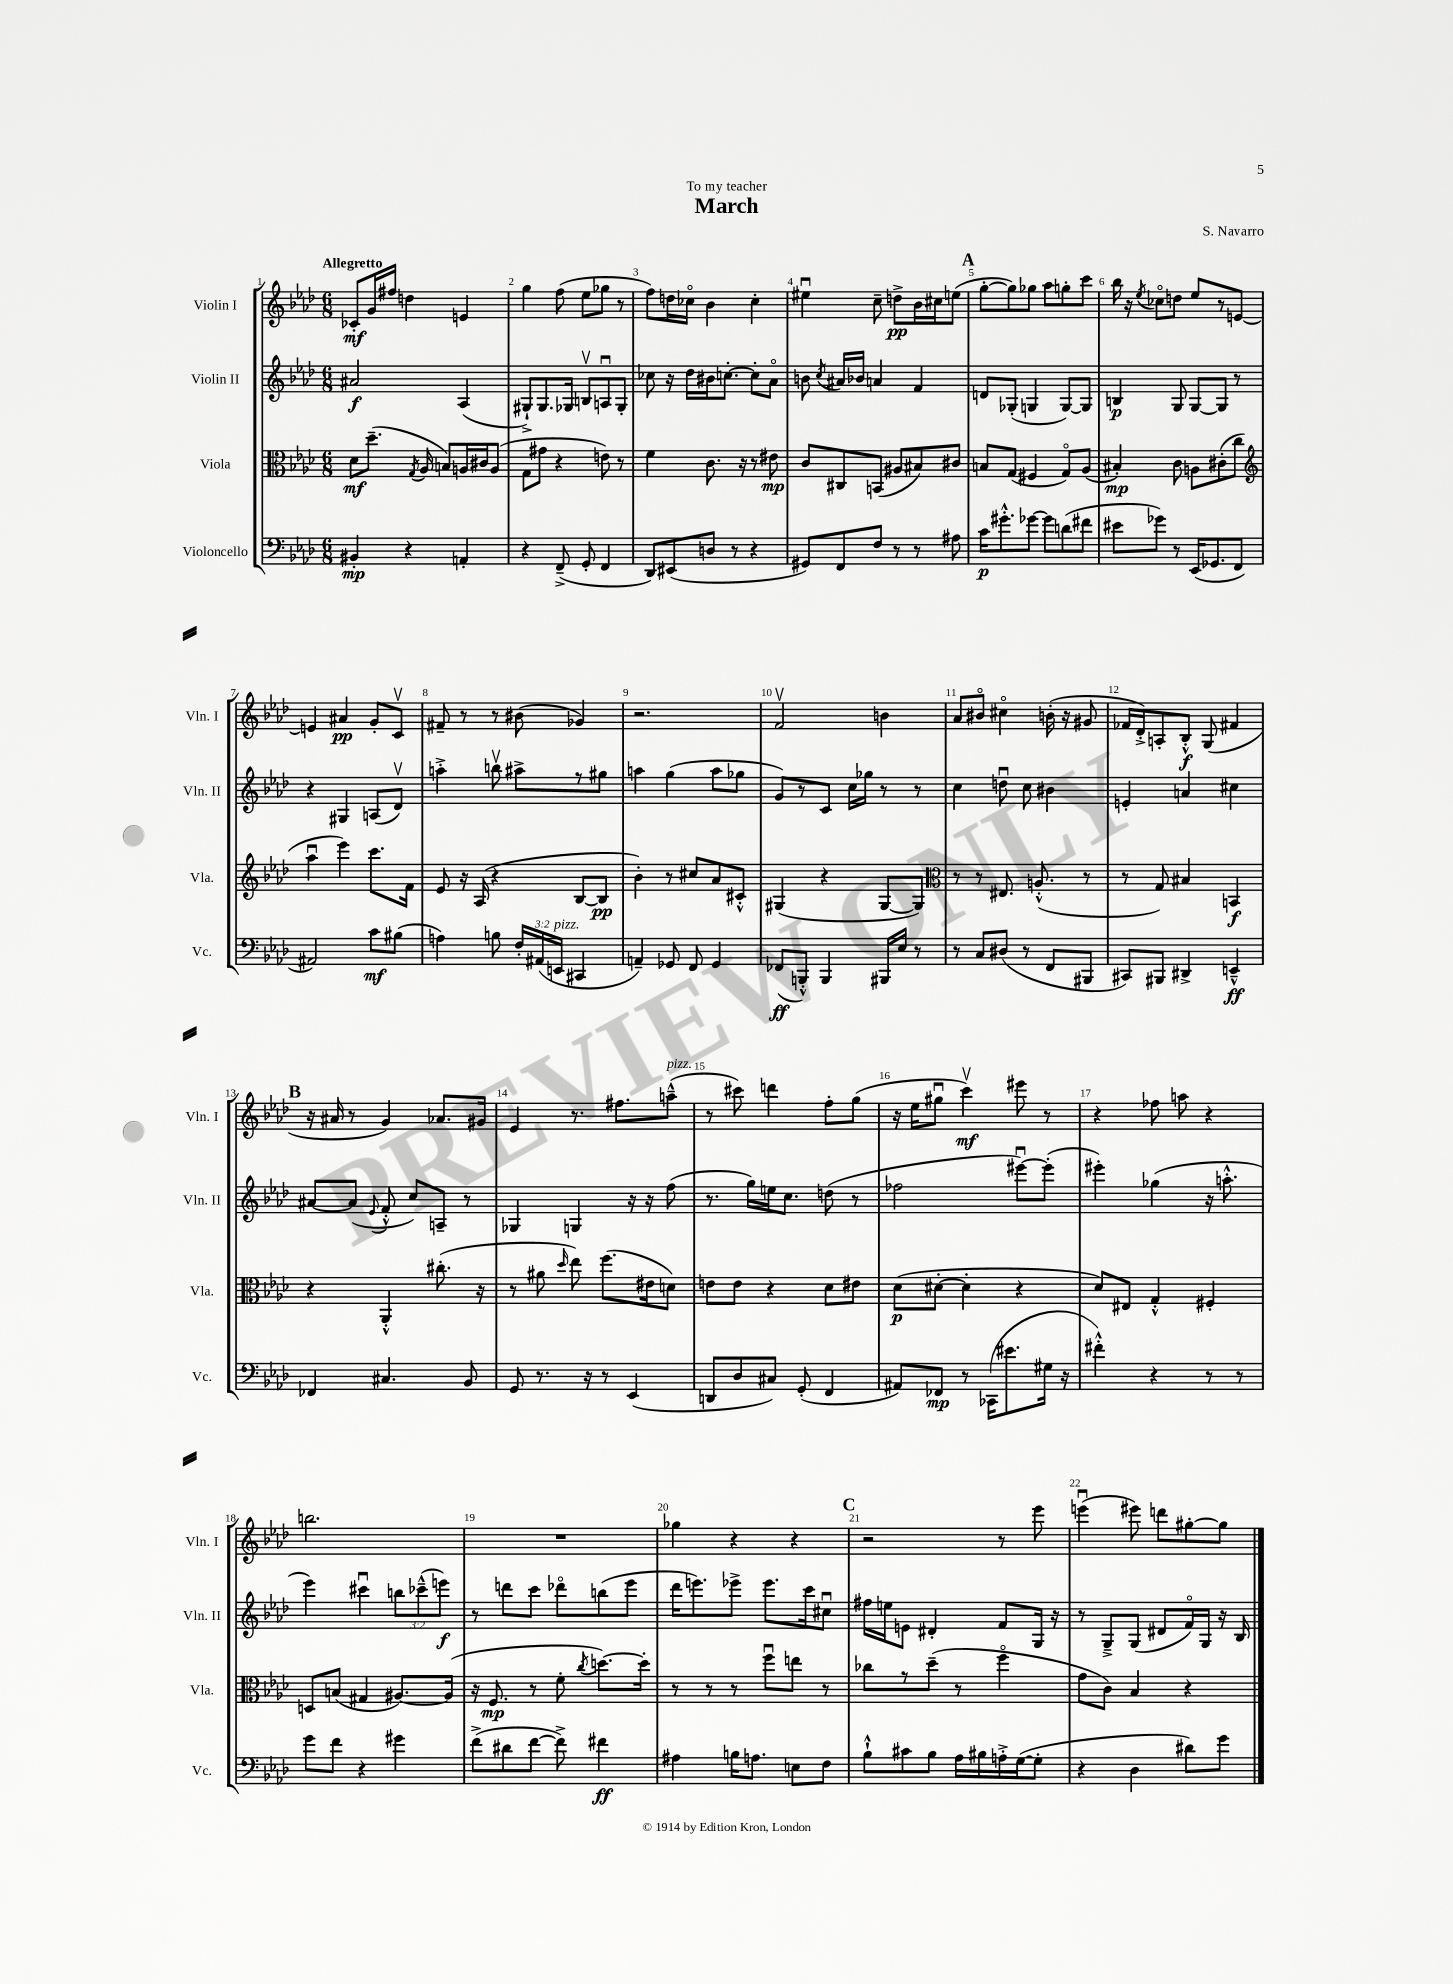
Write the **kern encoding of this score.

**kern	**dynam	**kern	**dynam	**kern	**dynam	**kern	**dynam
*part4	*part4	*part3	*part3	*part2	*part2	*part1	*part1
*staff4	*staff4	*staff3	*staff3	*staff2	*staff2	*staff1	*staff1
*I"Violoncello	*	*I"Viola	*	*I"Violin II	*	*I"Violin I	*
*I'Vc.	*	*I'Vla.	*	*I'Vln. II	*	*I'Vln. I	*
*clefF4	*	*clefC3	*	*clefG2	*	*clefG2	*
*k[b-e-a-d-]	*	*k[b-e-a-d-]	*	*k[b-e-a-d-]	*	*k[b-e-a-d-]	*
*M6/8	*	*M6/8	*	*M6/8	*	*M6/8	*
=1	=1	=1	=1	=1	=1	=1	=1
!	!	!	!	!	!	!LO:TX:a:B:t=Allegretto	!
4BB#X'/	mp	8d-\L	mf	2a#X/	f	8c-X'/L	mf
.	.	(8.dd-~\J	.	.	.	16g/L	.
.	.	.	.	.	.	16ff#X/JJ	.
4r	.	.	.	.	.	4ddn\	.
.	.	8qG/	.	.	.	.	.
.	.	16A-/	.	.	.	.	.
.	.	8Bn/L)	.	.	.	.	.
4AAn'/	.	16An/L	.	(4A-/	.	4en/	.
.	.	16c#X/J	.	.	.	.	.
.	.	(8A/J	.	.	.	.	.
=2	=2	=2	=2	=2	=2	=2	=2
4r	.	8G\L	.	8G#X`^/L)	.	4gg\	.
.	.	8g#X\J	.	8.G#/	.	.	.
(8FF~^/	.	4r	.	.	.	(8ff\	.
.	.	.	.	16G-X/Jk	.	.	.
8GG'/	.	.	.	8Bnv/L	.	8ee-\L	.
4FF/	.	8en\)	.	8Anu/	.	8gg-X\J	.
.	.	8r	.	8G-'/J	.	8r	.
=3	=3	=3	=3	=3	=3	=3	=3
8DD-/L)	.	4f\	.	8cc-X\	.	8ff\L)	.
(8EE#X/	.	.	.	16r	.	16ddn\L	.
.	.	.	.	16dd-\LL	.	16cc-X\JJ	.
8Dn/J	.	8.c\	.	16b#X\J	.	4b-\	.
.	.	.	.	[8.ccn'\J	.	.	.
8r	.	.	.	.	.	.	.
.	.	16r	.	.	.	.	.
4r	.	8r	.	8cc'\L]	.	4cc-'\	.
.	.	8e#X\	mp	8a-\J	.	.	.
=4	=4	=4	=4	=4	=4	=4	=4
8GG#X/L)	.	8c/L	.	8bn\	.	4ee#Xu\	.
.	.	.	.	8qcc/	.	.	.
8FF/	.	8C#X/	.	16a#X/LL	.	.	.
.	.	.	.	16b-X/JJ	.	.	.
8F/J	.	(8BBn/J	.	4an/	.	8cc~\	.
8r	.	8A#X/L	.	.	.	8ddn^\L	pp
8r	.	8B#X/)	.	4f/	.	16b-\L	.
.	.	.	.	.	.	16cc#X\J	.
8A#X\	.	8c#X/J	.	.	.	(8een\J	.
!!LO:REH:place=s1:t=A
=5	=5	=5	=5	=5	=5	=5	=5
16c\KL	p	8Bn/L	.	8dn/L	.	[8gg'\L	.
8.g#X'^^\	.	.	.	.	.	.	.
.	.	(8G/J	.	(8G-X'/J	.	8gg\])	.
[8g-X\J	.	4F#X/	.	4Gn/	.	8gg-X\J	.
8g-\L]	.	.	.	.	.	8aa-\L	.
(8dn\	.	8G/L)	.	[8G/L)	.	8ggn'\	.
8f#X\J	.	(8A-/J	.	8G/J]	.	8ccc\J	.
=6	=6	=6	=6	=6	=6	=6	=6
8e#X\L	.	4B#X'/)	mp	4Bn/	p	16bb-\	.
.	.	.	.	.	.	16r	.
.	.	.	.	.	.	8qee-/	.
8g-X\J)	.	.	.	.	.	8cc-X\L	.
8r	.	8c\	.	8G/	.	8ddn\J	.
(16EE-/KL	.	8An\L	.	[8G/L	.	8ee-/L	.
8.GG-X/	.	.	.	.	.	.	.
.	.	(8c#X'\	.	8G/J]	.	8r	.
8FF/J	.	8cc\J	.	8r	.	[8en/J	.
!!LO:LB:g=z
=7	=7	=7	=7	=7	=7	=7	=7
*	*	*clefG2	*	*	*	*	*
2AA#X/)	.	4aa-u\	.	4r	.	4en/]	.
.	.	4eee-\)	.	4G#X/	.	4a#X/	pp
8c\L	mf	8.ccc\L	.	(8An/L	.	8g'/L	.
(8B#X\J	.	.	.	8d-v/J)	.	8cv/J	.
.	.	16f\Jk	.	.	.	.	.
=8	=8	=8	=8	=8	=8	=8	=8
4An\)	.	8e-/	.	4aan'^\	.	8f#X~/	.
.	.	16r	.	.	.	8r	.
.	.	(16A-/	.	.	.	.	.
8Bn\	.	4r	.	8bbnv\	.	8r	.
24F'/LL	.	.	.	8aa#X^\L	.	(8b#X\	.
(24AA#X/	.	.	.	.	.	.	.
!LO:TX:a:i:t=pizz.	!	!	!	!	!	!	!
24EEn/JJ	.	.	.	.	.	.	.
4CC#X/	.	[8B-/L	.	8r	.	4g-X/)	.
.	.	8B-/J]	pp	8gg#X\J	.	.	.
=9	=9	=9	=9	=9	=9	=9	=9
4AAn~/)	.	4b-'\)	.	4aan\	.	2.r	.
8GG-X/	.	8r	.	(4gg\	.	.	.
8FF/	.	8cc#X/L	.	.	.	.	.
4GG-/	.	8a-/	.	8aa\L	.	.	.
.	.	8c#X'^^/J	.	8gg-X\J	.	.	.
=10	=10	=10	=10	=10	=10	=10	=10
(8FF-X/L	ff	(4G#X/	.	8g/L)	.	2fv/	.
8BBBn'^^/J)	.	.	.	8r	.	.	.
4BBB/	.	4r	.	8c/J	.	.	.
.	.	.	.	16cc\LL	.	.	.
.	.	.	.	16gg-X\JJ	.	.	.
16BBB#X/LL	.	[8G#/L	.	8r	.	4bn\	.
16E-/JJ	.	.	.	.	.	.	.
8r	.	8G#/J])	.	8r	.	.	.
=11	=11	=11	=11	=11	=11	=11	=11
*	*	*clefC3	*	*	*	*	*
8r	.	8r	.	4cc\	.	8a-/L	.
8C/L	.	8r	.	.	.	8b#X/J	.
(8D#X/J	.	8.E#X/	.	8ddnu\	.	4cc#X\	.
8r	.	.	.	8cc\	.	.	.
.	.	(8.An'^^/	.	.	.	.	.
8FF/L	.	.	.	4b#X\	.	(16bn'\	.
.	.	.	.	.	.	16r	.
8BBB#X/J	.	8r	.	.	.	8g#X/	.
=12	=12	=12	=12	=12	=12	=12	=12
8CC#X/L)	.	8r	.	4en'/	.	16f-X/LL	.
.	.	.	.	.	.	16d-'^/J)	.
8BBB#X/J	.	8G/)	.	.	.	8An'/	.
4DD#X^/	.	4B#X/	.	4an/	.	8B-'^^/J	f
.	.	.	.	.	.	(8G/	.
4EEn~^^/	ff	4BBn/	f	4cc#X\	.	4f#X/	.
!!LO:LB:g=z
!!LO:REH:place=s1:t=B
=13	=13	=13	=13	=13	=13	=13	=13
4FF-X/	.	4r	.	[8a#X/L	.	16r	.
.	.	.	.	.	.	16a#X/	.
.	.	.	.	(8a#/J]	.	8r	.
.	.	.	.	8qqe-/	.	.	.
4.C#X/	.	4AA-'^^/	.	8f'^^/	.	4g/)	.
.	.	.	.	8cc/L)	.	.	.
.	.	(8.cc#X'\	.	8An~/J	.	8.a-X/L	.
8BB-/	.	.	.	8r	.	.	.
.	.	16r	.	.	.	16g#X/Jk	.
=14	=14	=14	=14	=14	=14	=14	=14
8GG/	.	8r	.	4G-X/	.	4e-/	.
8.r	.	8a#X\	.	.	.	.	.
.	.	16qqdd-/	.	.	.	.	.
.	.	8ee-\)	.	4Gn/	.	8.r	.
16r	.	.	.	.	.	.	.
8r	.	(8.ff\L	.	.	.	.	.
.	.	.	.	.	.	8.ff#X\L	.
(4EE-/	.	.	.	16r	.	.	.
.	.	16e#X\k	.	16r	.	.	.
!	!	!	!	!	!	!LO:TX:a:i:t=pizz.	!
.	.	8dn\J)	.	(8ff\	.	(8aan~^^\J	.
=15	=15	=15	=15	=15	=15	=15	=15
8DDn/L	.	8en\L	.	8.r	.	8r	.
8D-/	.	8e\J	.	.	.	8ccc#X\)	.
.	.	.	.	16gg\LL)	.	.	.
8C#X/J)	.	4r	.	16een\J	.	4dddn\	.
.	.	.	.	8.cc\J	.	.	.
(8GG'/	.	.	.	.	.	.	.
4FF/	.	8d-\L	.	(8ddn\	.	8ff'\L	.
.	.	8e#X\J	.	8r	.	(8gg\J	.
=16	=16	=16	=16	=16	=16	=16	=16
8AA#X/L)	.	(8d-\L	p	2ff-X\	.	16r	.
.	.	.	.	.	.	16ee-\KL	.
8FF-X/J	mp	[8d#X'\J	.	.	.	8gg#Xu\J	.
8r	.	4d#'\]	.	.	.	4cccv\)	mf
(16CC-X\KL	.	.	.	.	.	.	.
8.e#X\	.	.	.	.	.	.	.
.	.	4r	.	[8eee#Xu\L)	.	8eee#X\	.
16G#X\Jk	.	.	.	(8eee#'\J]	.	8r	.
16r	.	.	.	.	.	.	.
=17	=17	=17	=17	=17	=17	=17	=17
4f#X'^^\)	.	8d-/L)	.	4eee#X'\)	.	4r	.
.	.	8E#X/J	.	.	.	.	.
4r	.	4G'^^/	.	(4gg-X\	.	8ff-X\	.
.	.	.	.	.	.	8aan\	.
8r	.	4F#X'/	.	16r	.	4r	.
.	.	.	.	8.aan'^^\	.	.	.
8r	.	.	.	.	.	.	.
!!LO:LB:g=z
=18	=18	=18	=18	=18	=18	=18	=18
8g\L	.	8Dn/L	.	4eee-\)	.	2.bbn\	.
8f\J	.	(8Bn/J	.	.	.	.	.
4r	.	4G#X/	.	4ccc#Xu\	.	.	.
4g#X\	.	[8.A#X/L)	.	12bbn\L	.	.	.
.	.	.	.	(12ccc-X~^^\	.	.	.
.	.	.	.	12eeen\J)	f	.	.
.	.	(16A#/Jk]	.	.	.	.	.
=19	=19	=19	=19	=19	=19	=19	=19
(8f^\L	.	16r	.	8r	.	2.r	.
.	.	8.F/	mp	.	.	.	.
8d#X\	.	.	.	8dddn\L	.	.	.
[8f\J	.	8r	.	8ccc\J	.	.	.
8f^\])	.	8f'\	.	8ddd-X\L	.	.	.
.	.	8qcc/	.	.	.	.	.
4f#X\	ff	[8.ddn\L)	.	(8bbn\	.	.	.
.	.	.	.	8eee-\J	.	.	.
.	.	16dd'\Jk]	.	.	.	.	.
=20	=20	=20	=20	=20	=20	=20	=20
4A#X\	.	8r	.	16ddd-\KL	.	4gg-X\	.
.	.	.	.	8.eeen\)	.	.	.
.	.	8r	.	.	.	.	.
16Bn\KL	.	8r	.	8eee-X^\J	.	4r	.
8.An\J	.	.	.	.	.	.	.
.	.	8ffu\L	.	8.eee-\L	.	.	.
8En\L	.	8een\J	.	.	.	4r	.
.	.	.	.	16ccc\k	.	.	.
8F\J	.	8r	.	8cc#Xu\J	.	.	.
!!LO:REH:place=s1:t=C
=21	=21	=21	=21	=21	=21	=21	=21
8B-`^^\L	.	8cc-X\L	.	16ff#X\LL	.	2r	.
.	.	.	.	16een\J	.	.	.
8c#X\	.	8r	.	8en\J	.	.	.
8B-\J	.	(8dd-~\J	.	4d#X'/	.	.	.
16A-\LL	.	8r	.	.	.	.	.
16B#X\	.	.	.	.	.	.	.
16An'^\	.	4ff\	.	8f/L	.	8r	.
([16G\J	.	.	.	.	.	.	.
8G'\J]	.	.	.	16G/Jk	.	8eee-\	.
.	.	.	.	16r	.	.	.
=22	=22	=22	=22	=22	=22	=22	=22
4r	.	8g\L	.	8r	.	(4eeenu\	.
.	.	8c\J)	.	8G~^/L	.	.	.
4D-\	.	4B-/	.	(8G/J	.	8eee#X\)	.
.	.	.	.	8d#X/L	.	8dddn\L	.
8d#X\L)	.	4r	.	16f/L)	.	[8gg#X'\	.
.	.	.	.	16G/JJ	.	.	.
8g\J	.	.	.	16r	.	8gg#\J]	.
.	.	.	.	16B-/	.	.	.
==	==	==	==	==	==	==	==
*-	*-	*-	*-	*-	*-	*-	*-
